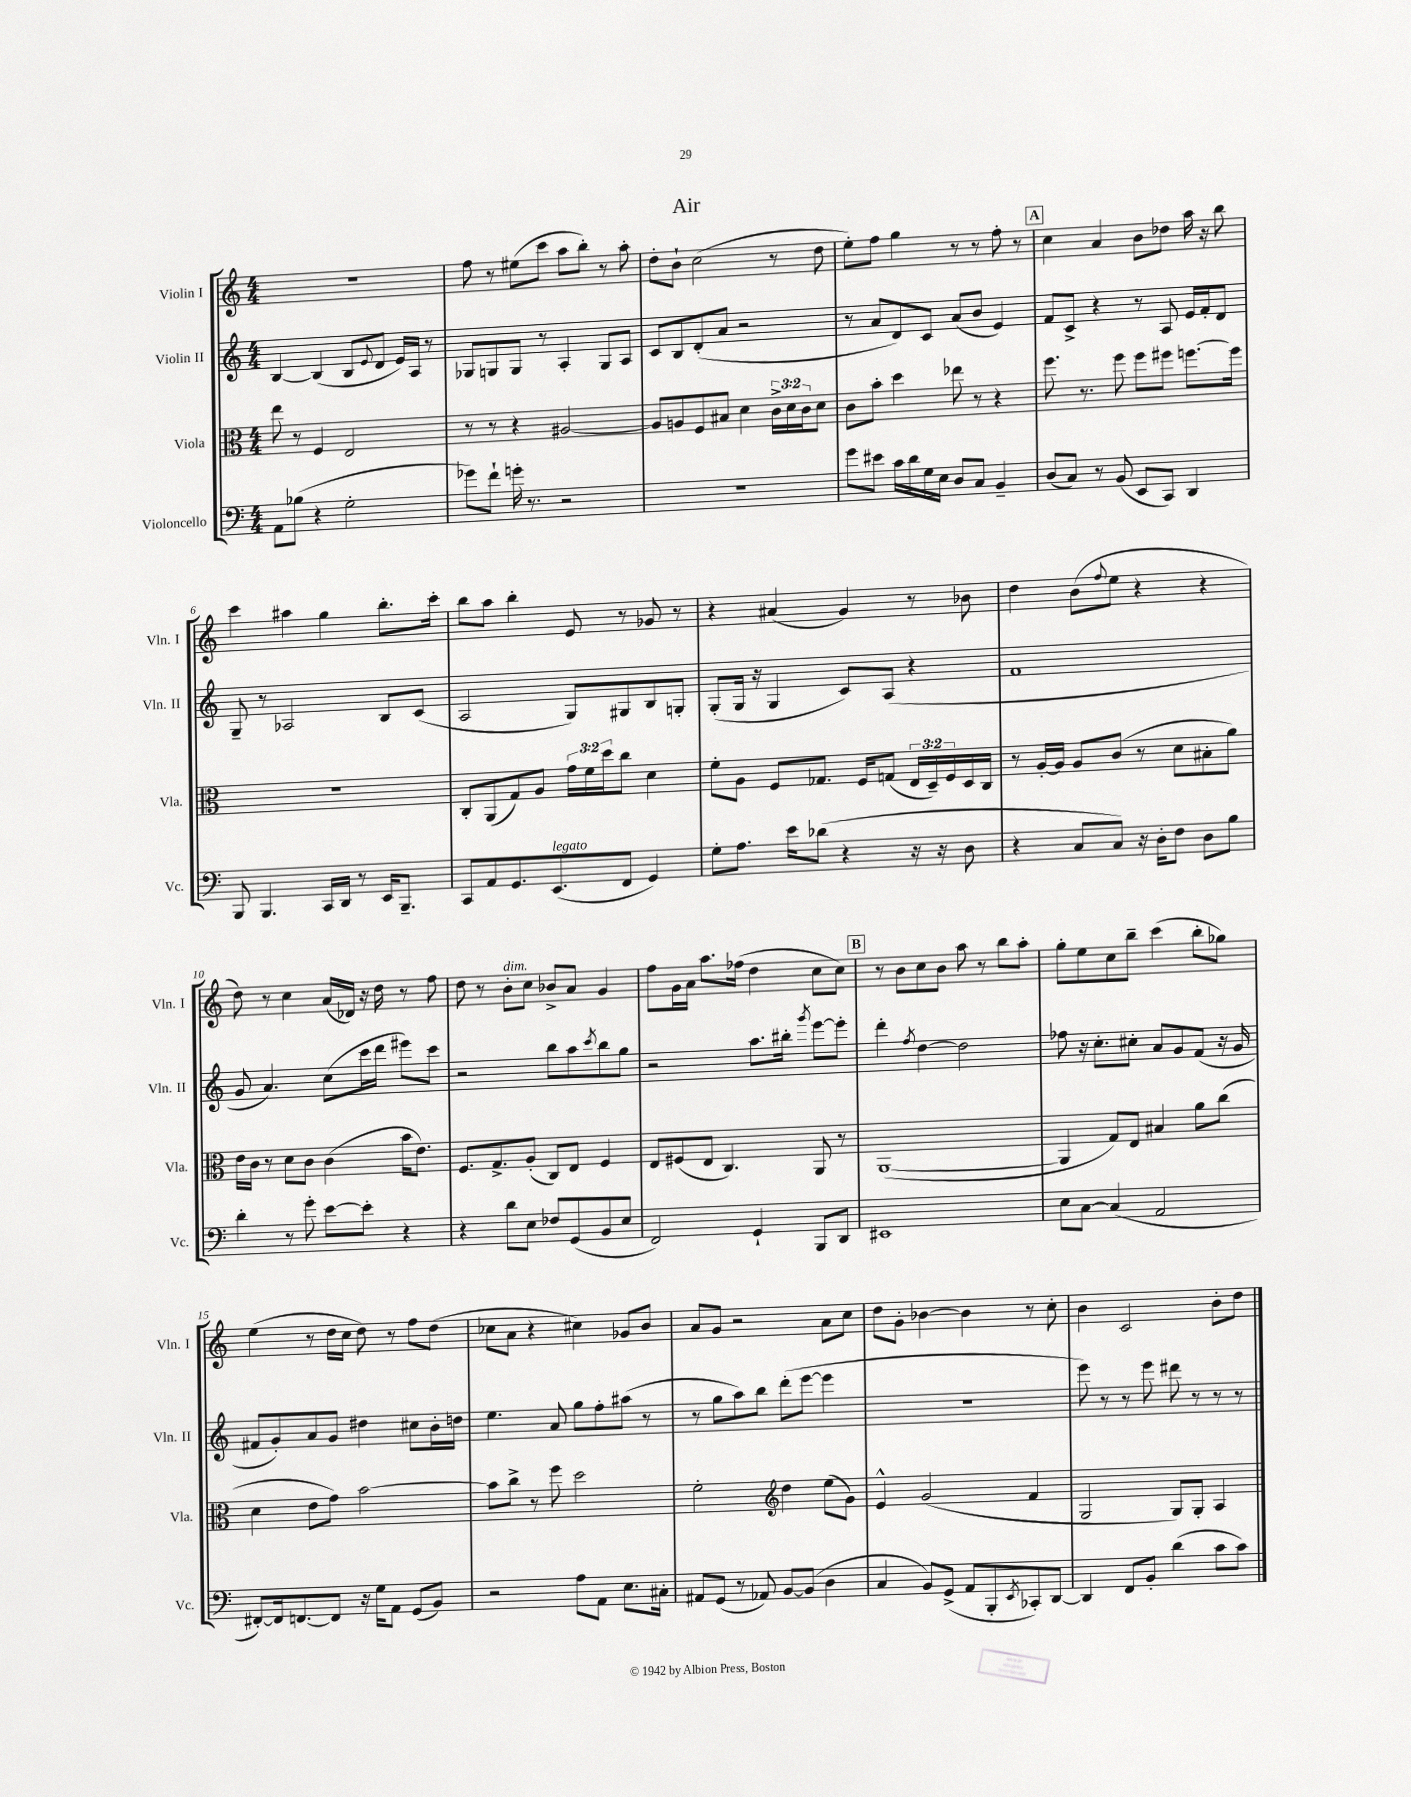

**kern	**kern	**kern	**kern
*part4	*part3	*part2	*part1
*staff4	*staff3	*staff2	*staff1
*I"Violoncello	*I"Viola	*I"Violin II	*I"Violin I
*I'Vc.	*I'Vla.	*I'Vln. II	*I'Vln. I
*clefF4	*clefC3	*clefG2	*clefG2
*k[]	*k[]	*k[]	*k[]
*M4/4	*M4/4	*M4/4	*M4/4
=1	=1	=1	=1
8AA\L	8ee\	[4B/	1r
(8B-X\J	8r	.	.
4r	4F/	(4B/]	.
2G'\	2E/	8B/L	.
.	.	8qqe/	.
.	.	8d/J	.
.	.	16e/LL)	.
.	.	16A/JJ	.
.	.	8r	.
=2	=2	=2	=2
8g-X\L)	8r	8G-X/L	8ff\
8f`\J	8r	8Gn/	8r
16gn'\	4r	8G/J	(8ee#X\L
8.r	.	.	.
.	.	8r	8ccc\J
2r	[2A#X/	4A'/	8aa\L
.	.	.	8bb'\J)
.	.	8G/L	8r
.	.	8A/J	8aa'\
=3	=3	=3	=3
1r	8A#/L]	8c/L	8dd'\L
.	8An/	8B/	8b`\J
.	8F/	(8d'/	(2cc\
.	8B#X/J	8a/J	.
.	4d\	2r	.
.	24c^\LL	.	8r
.	24d\	.	.
.	24c\J	.	.
.	8d\J	.	8dd\
=4	=4	=4	=4
8g\L	8c\L	8r	8ee'\L)
8e#X\J	8b'\J	8a/L	8ff\J
16c\LL	4dd\	8d/)	4gg\
16d\	.	.	.
16G\	.	8c/J	.
16E\JJ	.	.	.
8D/L	8ee-X\	(8a/L	8r
8C/J	8r	8b/J	8r
4BB~/	4r	4e/)	8ff'\
.	.	.	8r
!!LO:REH:place=s1:t=A
=5	=5	=5	=5
(8D/L	8.ff\	8f/L	4cc\
8C/J)	.	8c^/J	.
.	8.r	.	.
8r	.	4r	4a/
(8BB/	8ff\	.	.
8EE/L	8ff\L	8r	8b\L
8CC/J)	8ff#X\J	8A/	8dd-X\J
4DD/	[8.ffn\L	16e/LL	16aa\
.	.	16f'/J	16r
.	.	8d/J	8bb\
.	16ff\Jk]	.	.
!!LO:LB:g=z
=6	=6	=6	=6
8BBB/	1r	8G~/	4ccc\
4.BBB/	.	8r	.
.	.	2A-X/	4aa#X\
16CC/LL	.	.	4gg\
16DD/JJ	.	.	.
8r	.	.	.
16EE/KL	.	8B/L	8.bb'\L
8.BBB~/J	.	.	.
.	.	(8c/J	.
.	.	.	16ccc'\Jk
=7	=7	=7	=7
8CC/L	8C'/L	2A/	8bb\L
8AA/	(8AA/	.	8aa\J
8.GG/	8G/)	.	4bb'\
.	8A/J	.	.
!LO:TX:a:i:t=legato	!	!	!
(8.EE/	.	.	.
.	24g\LL	8G/L)	8e/
.	24f\	.	.
.	24dd\J	.	.
8FF/J	8cc\J	8G#X/	8r
4GG/)	4d\	8B/	8g-X/
.	.	8Gn'/J	8r
=8	=8	=8	=8
8G'\L	8f'\L	(8G'/L	4r
8.A\J	8A\J	16G/Jk	.
.	.	16r	.
.	8F/L	4G/	(4a#X/
16e\KL	.	.	.
(8d-X\J	8.G-X/J	.	.
4r	.	8c/L)	4g/)
.	16F/KL	.	.
.	(8Gn/J	(8A/J	.
16r	24E/LL	4r	8r
.	24D~/)	.	.
16r	.	.	.
.	24F/	.	.
8D\	16D/	.	8b-X\
.	16C/JJ	.	.
=9	=9	=9	=9
4r	8r	1f	4dd\
.	[16A'/LL	.	.
.	16A/JJ]	.	.
8C/L	8A/L	.	(8b\L
.	.	.	8qqff/
8C/J)	(8c/J	.	8ee\J
16r	8r	.	4r
16D'\KL	.	.	.
8F\J	8d\L	.	.
8D\L	8B#X'\	.	4r
8B\J	8a\J)	.	.
!!LO:LB:g=z
=10	=10	=10	=10
4d'\	16e\LL	8g/	8dd\)
.	16c\JJ	.	.
.	8r	4.a/)	8r
8r	8d\L	.	4cc\
8g'\	8c\J	.	.
[8e\L	(4c\	(8cc\L	(16a/LL
.	.	.	16d-X/JJ)
8e'\J]	.	16ccc\L	16r
.	.	16ddd\JJ	16dd\
4r	16b\KL	8eee#X\L)	8r
.	8.e\J)	.	.
.	.	8ccc\J	8ff\
=11	=11	=11	=11
4r	8.F/L	2r	8dd\
.	.	.	8r
.	8.G^/	.	.
!	!	!	!LO:TX:a:i:t=dim.
8d\L	.	.	8b'\L
8E\J	(8A'/J	.	8cc\J
8F-X/L	8C/L)	8bb\L	8b-X^/L
(8GG/	8E/J	8aa\	8a/J
.	.	8qccc/	.
8BB/	4F/	8bb\	4g/
8E/J	.	8gg\J	.
=12	=12	=12	=12
2FF/)	8E/L	2r	8ff\L
.	(8F#X/	.	16g\L
.	.	.	16a\JJ
.	8E/J	.	8.aa\L
.	4.C/)	.	.
.	.	.	(16ff-X\Jk
4GG`/	.	8.aa\L	4dd\
.	.	16bb#X'\Jk	.
.	.	8qggg/	.
8BBB/L	8AA/	[8eee\L	8cc\L
8DD/J	8r	8eee'\J]	8cc\J)
!!LO:REH:place=s1:t=B
=13	=13	=13	=13
1EE#X	([1AA	4ddd'\	8r
.	.	.	8b\L
.	.	8qff/	.
.	.	[4dd\	8cc\
.	.	.	8b\J
.	.	2dd\]	8aa\
.	.	.	8r
.	.	.	8bb\L
.	.	.	8aa'\J
=14	=14	=14	=14
8E\L	4AA/]	8ff-X\	8gg'\L
[8C\J	.	16r	8ee\
.	.	8.cc'\L	.
(4C/]	8G/L)	.	8cc\
.	8E/J	8cc#X'\J	8bb~\J
2AA/	4B#X/	8a/L	(4ccc\
.	.	8g/	.
.	8a\L	(8f/J	8bb'\L
.	(8cc\J	16r	8gg-X\J)
.	.	16g/	.
!!LO:LB:g=z
=15	=15	=15	=15
[8FF#X'/L)	4d\	8f#X/L	(4ee\
16FF#/k]	.	8g'/)	.
[8.FFn/	.	.	.
.	8e\L	8a/	8r
8FF/J]	8g\J)	8g/J	16dd\LL
.	.	.	16cc\JJ
16r	[2b\	4dd#X\	8dd\)
16G\KL	.	.	.
8AA\J	.	.	8r
(8GG/L	.	8cc#X\L	8ff\L
8BB/J)	.	16b'\L	(8dd\J
.	.	16ddn\JJ	.
=16	=16	=16	=16
2r	8b\L]	4.ee\	8cc-X\L
.	8cc^\J	.	8a\J
.	8r	.	4r
.	8ff\	8a/	.
8A\L	2dd\	8gg\L	4cc#X\)
8AA\J	.	8ff'\	.
8.E\L	.	(8aa#X\J	8g-X/L
.	.	8r	8b/J
16C#X'\Jk	.	.	.
=17	=17	=17	=17
8AA#X/L	2f'\	8r	8a/L
(8GG/J	.	8gg\L	8g/J
8r	.	8aa\)	2r
8AA-X/)	.	8bb\J	.
*	*clefG2	*	*
[8BB/L	4dd\	(8ddd'\L	.
(8BB/J]	.	[8eee\J	.
4D\	(8ee\L	4eee\]	8a\L
.	8g\J)	.	8cc\J
=18	=18	=18	=18
4C/	4e^^/	1r	8dd\L
.	.	.	8g'\J
8BB/L)	(2g/	.	[4b-X\
(8GG^/J	.	.	.
8AA/L	.	.	4b-\]
8BBB'/	.	.	.
8qEE/	.	.	.
8CC-X'/)	4f/	.	8r
[8DD/J	.	.	8cc'\
=19	=19	=19	=19
4DD/]	2G/	8eee\)	4b\
.	.	8r	.
8FF/L	.	8r	2c/
8BB'/J	.	8eee\	.
(4d\	8G/L)	8ddd#X\	.
.	8G'/J	8r	.
8c\L	4A/	8r	8b'\L
8c\J)	.	8r	8dd\J
==	==	==	==
*-	*-	*-	*-
